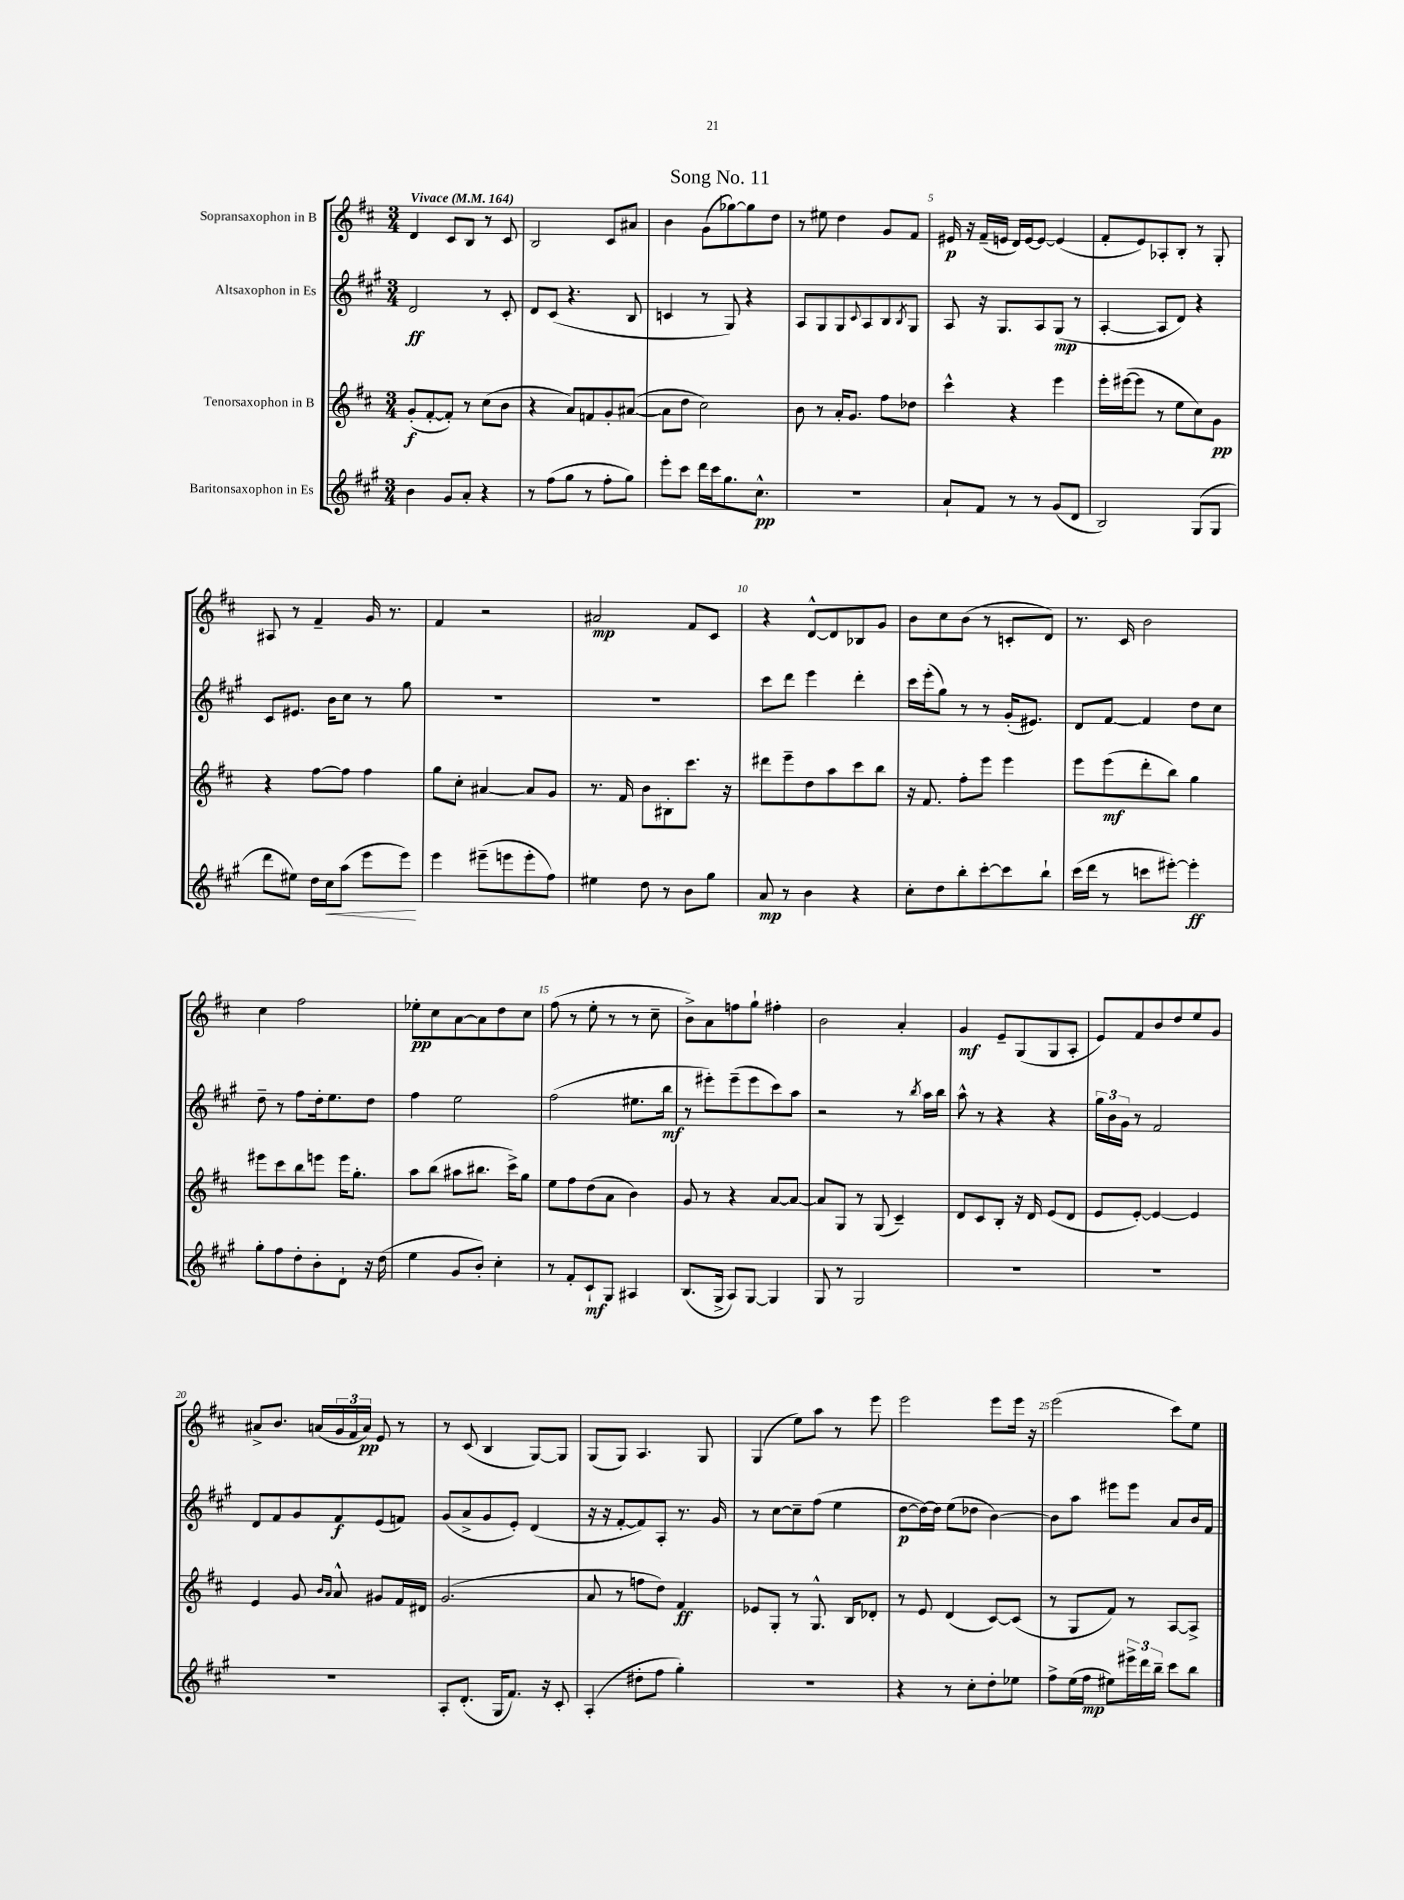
\header { title = "Song No. 11" }
<<
\new StaffGroup <<
\new Staff = "s0" \with { instrumentName = "Sopransaxophon in B" } {
    \clef treble \key d \major \numericTimeSignature \time 3/4 \tempo "Vivace" 4 = 164
    d'4 cis'8 b8 r8 cis'8 |
    b2 cis'8 ais'8 |
    b'4 g'8( ges''8~) ges''8 d''8 |
    r8 eis''8 d''4 g'8 fis'8 |
    eis'16\p r16 fis'16--( e'16 d'16) e'16~ e'8~ e'4( |
    fis'8-. e'8) aes8-. b8-. r8 g8-. |
    ais8 r8 fis'4-- g'16 r8. |
    fis'4 r2 |
    ais'2\mp fis'8 cis'8 |
    r4 d'8~-^ d'8 bes8 g'8 |
    b'8 cis''8 b'8( r8 c'8-. d'8) |
    r8. cis'16 b'2 |
    cis''4 fis''2 |
    ees''8-.\pp cis''8 a'8~ a'8 d''8 cis''8 |
    fis''8( r8 e''8-. r8 r8 cis''8-- |
    b'8->) a'8 f''8 g''8-! fis''4-. |
    b'2 a'4-. |
    g'4\mf e'8-- g8( g8 a8-. |
    e'8) fis'8 b'8 d''8 e''8 g'8 |
    ais'8-> b'8. a'16( \tuplet 3/2 { g'16 fis'16 a'16\pp) } e'8 r8 |
    r8 cis'8( b4 g8~) g8 |
    g8( g8) a4. g8 |
    g4( e''8) a''8 r8 e'''8 |
    e'''2 e'''8 e'''16 r16 |
    e'''2( cis'''8) e''8 \bar "|." |
}
\new Staff = "s1" \with { instrumentName = "Altsaxophon in Es" } {
    \clef treble \key a \major \numericTimeSignature \time 3/4
    d'2\ff r8 cis'8-. |
    d'8 cis'8( r4. b8 |
    c'4 r8 gis8) r4 |
    a8 gis8 gis8 \appoggiatura { cis'8 } a8 b8 \acciaccatura { b8 } gis8 |
    a8 r16 gis8. a8 gis8\mp( r8 |
    a4~-. a8 d'8) r4 |
    cis'8 eis'8. b'16 cis''8 r8 gis''8 |
    R2. |
    R2. |
    cis'''8 d'''8 e'''4 d'''4-. |
    cis'''16 e'''16-.( gis''8) r8 r8 gis'16-.( eis'8.) |
    d'8 fis'8~ fis'4 d''8 cis''8 |
    d''8-- r8 fis''8 d''16-. e''8. d''8 |
    fis''4 e''2 |
    fis''2( eis''8. b''16\mf |
    r8 eis'''8-.) eis'''8--( eis'''8 cis'''8) a''8 |
    r2 r8 \acciaccatura { b''8 } a''16 b''16 |
    a''8-^ r8 r4 r4 |
    \tuplet 3/2 { gis''16 b'16 gis'16 } r8 fis'2 |
    d'8 fis'8 gis'8 fis'8\f e'8( f'8) |
    gis'8( a'8-> gis'8 e'8-.) d'4( |
    r16 r16 fis'8~-. fis'8) a8-. r8. gis'16 |
    r8 cis''8~ cis''8-- fis''8( e''4 |
    d''8~\p d''16~) d''16 e''8( des''8 b'4~) |
    b'8 a''8 eis'''8 eis'''8 a'8 b'16 fis'16 \bar "|." |
}
\new Staff = "s2" \with { instrumentName = "Tenorsaxophon in B" } {
    \clef treble \key d \major \numericTimeSignature \time 3/4
    g'8-.\f( fis'8~-. fis'8-.) r8 cis''8( b'8 |
    r4 a'8) f'8 g'8-. ais'8~( |
    ais'8 d''8 cis''2) |
    b'8 r8 a'16-. g'8. fis''8 des''8 |
    cis'''4-^ r4 e'''4 |
    e'''16-. eis'''16~( eis'''8 r8 e''8 cis''8) g'8\pp |
    r4 fis''8~ fis''8 fis''4 |
    g''8 cis''8-. ais'4~ ais'8 g'8 |
    r8. fis'16 b'8 bis8-. cis'''8. r16 |
    dis'''8 e'''8-- d''8 a''8 cis'''8 b''8 |
    r16 fis'8. fis''8-. e'''8 e'''4 |
    e'''8 e'''8\mf( d'''8-. b''8) g''4 |
    eis'''8 cis'''8 b''8 e'''8 e'''16 g''8.-. |
    a''8 b''8( ais''8 bis''8. cis'''16->) g''8 |
    e''8 fis''8 d''8( a'8 b'4) |
    g'8 r8 r4 a'8~ a'8~ |
    a'8 g8 r8 g8( cis'4--) |
    d'8 cis'8 b8-. r16 d'16 e'8( d'8 |
    e'8 e'8~-.) e'4~ e'4 |
    e'4 g'8 \grace { b'16 a'16 } a'8-^ gis'8 fis'16 dis'16 |
    g'2.( |
    a'8 r8 f''8 d''8) fis'4\ff |
    ees'8 g8-. r8 g8.-^ b16 des'8-. |
    r8 e'8 d'4( cis'8~) cis'8( |
    r8 g8 fis'8) r8 a8~ a8-> \bar "|." |
}
\new Staff = "s3" \with { instrumentName = "Baritonsaxophon in Es" } {
    \clef treble \key a \major \numericTimeSignature \time 3/4
    b'4 gis'8 a'8-. r4 |
    r8 fis''8( gis''8 r8 fis''8-. gis''8) |
    e'''8-. cis'''8 d'''16 cis'''16 gis''8. cis''8.-^\pp |
    R2. |
    a'8-! fis'8 r8 r8 gis'8( d'8 |
    b2) gis8( gis8 |
    d'''8 eis''8) d''16 cis''16\< a''8( e'''8 e'''8\!) |
    e'''4 eis'''8--( e'''8 e'''8-. fis''8) |
    eis''4 d''8 r8 b'8 gis''8 |
    a'8\mp r8 b'4 r4 |
    cis''8-. d''8 b''8-. cis'''8~-. cis'''8 b''8-! |
    cis'''16( d'''16 r8 c'''8 eis'''8~-.) eis'''4-.\ff |
    gis''8-. fis''8 d''8-. b'8-. d'8-! r16 d''16( |
    e''4 gis'8 b'8-.) cis''4-. |
    r8 fis'8-. cis'8-!\mf gis8 ais4 |
    b8.( gis16-> a8) gis8~ gis4 |
    gis8 r8 gis2 |
    R2. |
    R2. |
    R2. |
    a8-. d'8.-.( gis16 fis'8.) r16 cis'8-. |
    a4-.( dis''8-. fis''8 gis''4-.) |
    R2. |
    r4 r8 cis''8-. d''8-. ees''8 |
    fis''8-> e''16( fis''16\mp eis''8) \tuplet 3/2 { eis'''16-> d'''16 b''16-- } cis'''8 b''8 \bar "|." |
}
>>
>>
\layout { \context { \Score \override BarNumber.break-visibility = ##(#f #t #t) barNumberVisibility = #(every-nth-bar-number-visible 5) } }
